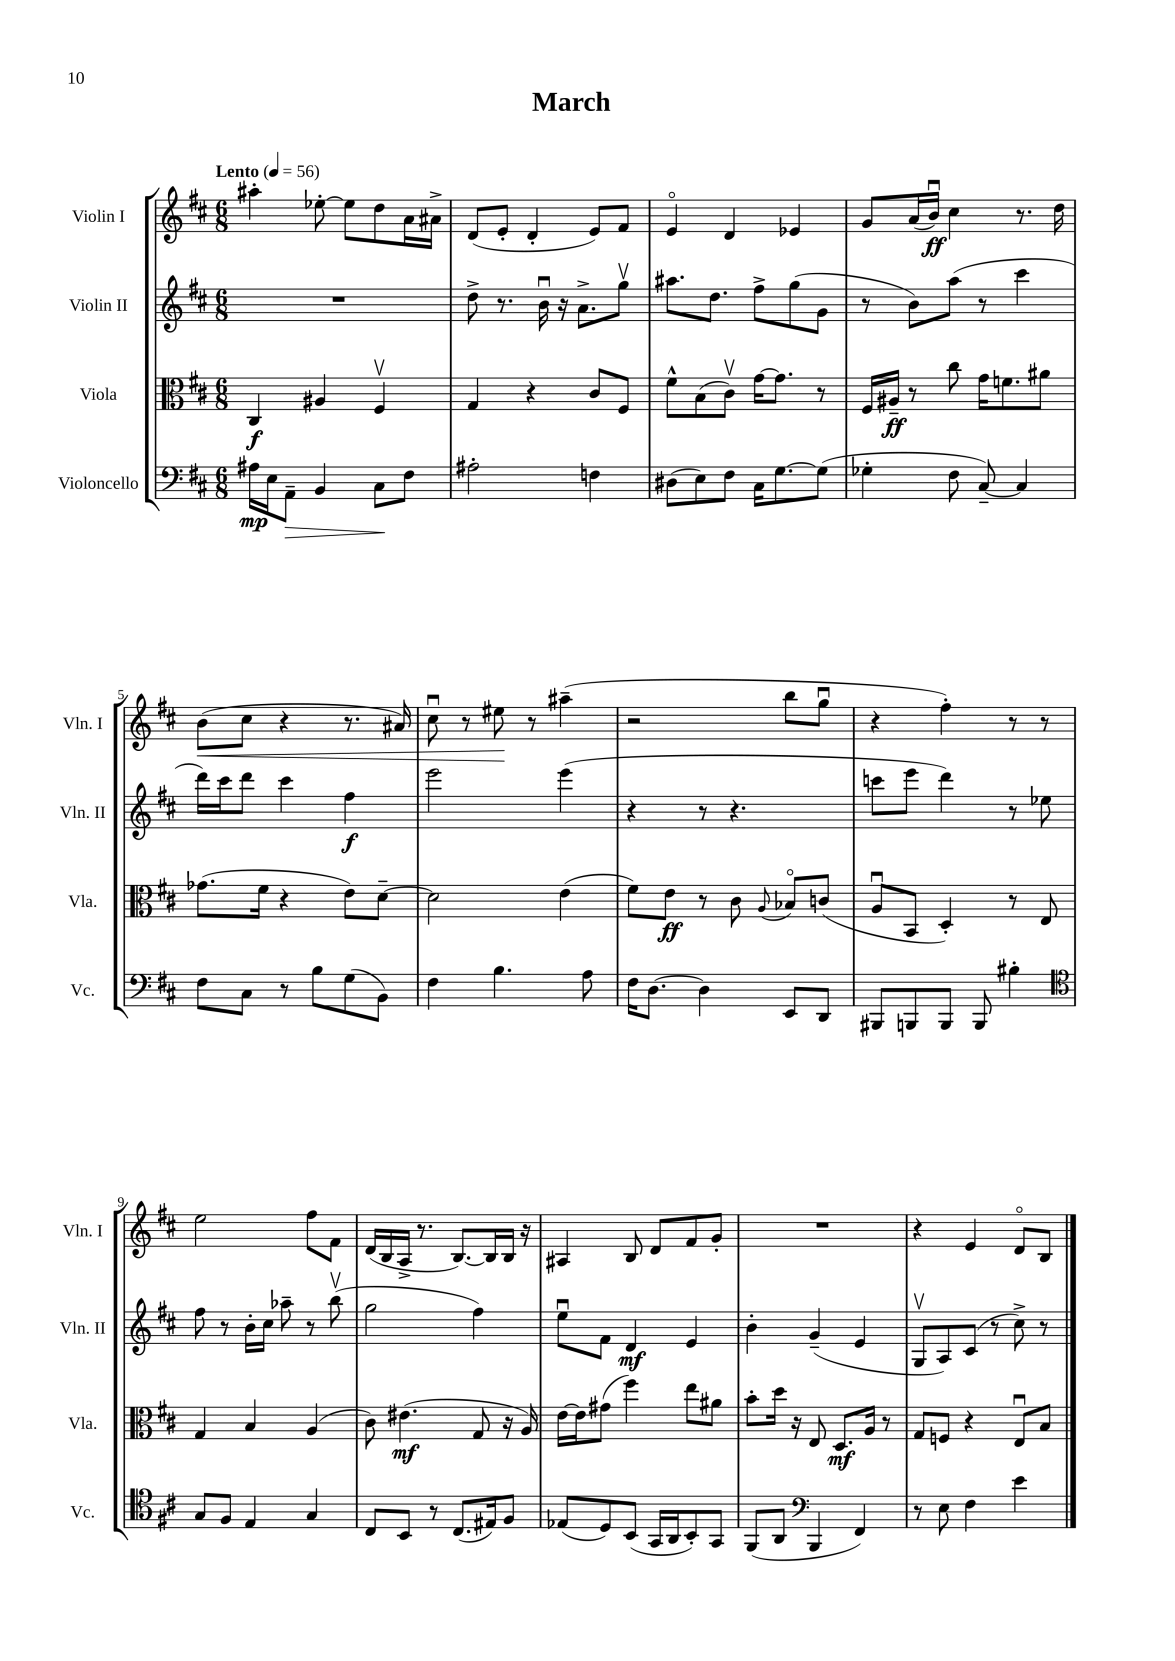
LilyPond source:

\header { title = "March" }
<<
\new StaffGroup <<
\new Staff = "s0" \with { instrumentName = "Violin I" shortInstrumentName = "Vln. I" } {
    \clef treble \key d \major \numericTimeSignature \time 6/8 \tempo "Lento" 4 = 56
    \autoBeamOff ais''4-. ees''8~-. ees''8[ d''8 a'16 ais'16]-> |
    d'8[( e'8]-. d'4-. e'8[) fis'8] |
    e'4\flageolet d'4 ees'4 |
    g'8[ a'16( b'16]\downbow\ff) cis''4 r8. d''16 |
    b'8[\<( cis''8] r4 r8. ais'16) |
    cis''8\downbow r8 eis''8\! r8 ais''4--( |
    r2 b''8[ g''8]\downbow |
    r4 fis''4-.) r8 r8 |
    e''2 fis''8[ fis'8] |
    d'16[( b16 a16]-> r8. b8.[~) b16 b16] r16 |
    ais4 b8 d'8[ fis'8 g'8]-. |
    R2. |
    r4 e'4 d'8[\flageolet b8] \bar "|." |
}
\new Staff = "s1" \with { instrumentName = "Violin II" shortInstrumentName = "Vln. II" } {
    \clef treble \key d \major \numericTimeSignature \time 6/8
    \autoBeamOff R2. |
    d''8-> r8. b'16\downbow r16 a'8.[-> g''8]\upbow |
    ais''8.[ d''8.] fis''8[-> g''8( g'8] |
    r8 b'8[) a''8]( r8 cis'''4 |
    d'''16[) cis'''16 d'''8] cis'''4 fis''4\f |
    e'''2 e'''4( |
    r4 r8 r4. |
    c'''8[ e'''8] d'''4) r8 ees''8 |
    fis''8 r8 b'16[-. cis''16] aes''8-- r8 b''8\upbow( |
    g''2 fis''4) |
    e''8[\downbow fis'8] d'4\mf e'4 |
    b'4-. g'4--( e'4 |
    g8[\upbow a8) cis'8]( r8 cis''8->) r8 \bar "|." |
}
\new Staff = "s2" \with { instrumentName = "Viola" shortInstrumentName = "Vla." } {
    \clef alto \key d \major \numericTimeSignature \time 6/8
    \autoBeamOff cis4\f ais4 fis4\upbow |
    g4 r4 cis'8[ fis8] |
    fis'8[-^ b8( cis'8]\upbow) g'16[~ g'8.] r8 |
    fis16[ ais16]--\ff r8 cis''8 g'16[ f'8. ais'8] |
    ges'8.[( fis'16] r4 e'8[) d'8]~-- |
    d'2 e'4( |
    fis'8[) e'8]\ff r8 cis'8 \appoggiatura { a8 } bes8[\flageolet c'8]( |
    a8[\downbow b,8] d4-.) r8 e8 |
    g4 b4 a4( |
    cis'8) eis'4.\mf( g8 r16 a16) |
    e'16[~ e'16 gis'8]( fis''4) e''8[ ais'8] |
    b'8[-. d''16] r16 e8 d8.[\mf a16] r8 |
    g8[ f8] r4 e8[\downbow b8] \bar "|." |
}
\new Staff = "s3" \with { instrumentName = "Violoncello" shortInstrumentName = "Vc." } {
    \clef bass \key d \major \numericTimeSignature \time 6/8
    \autoBeamOff ais16[\mp e16 a,8]--\> b,4 cis8[\! fis8] |
    ais2-. f4 |
    dis8[( e8) fis8] cis16[ g8.~ g8]( |
    ges4-. fis8 cis8~--) cis4 |
    fis8[ cis8] r8 b8[ g8( b,8]) |
    fis4 b4. a8 |
    fis16[ d8.]~ d4 e,8[ d,8] |
    bis,,8[ b,,8 b,,8] b,,8 bis4-. |
    \clef tenor g8[ fis8] e4 g4 |
    cis8[ b,8] r8 cis8.[( eis16) fis8] |
    ees8[( d8) b,8]( g,16[ a,16 b,8-.) g,8] |
    fis,8[( a,8] \clef bass b,,4 fis,4) |
    r8 e8 fis4 e'4 \bar "|." |
}
>>
>>
